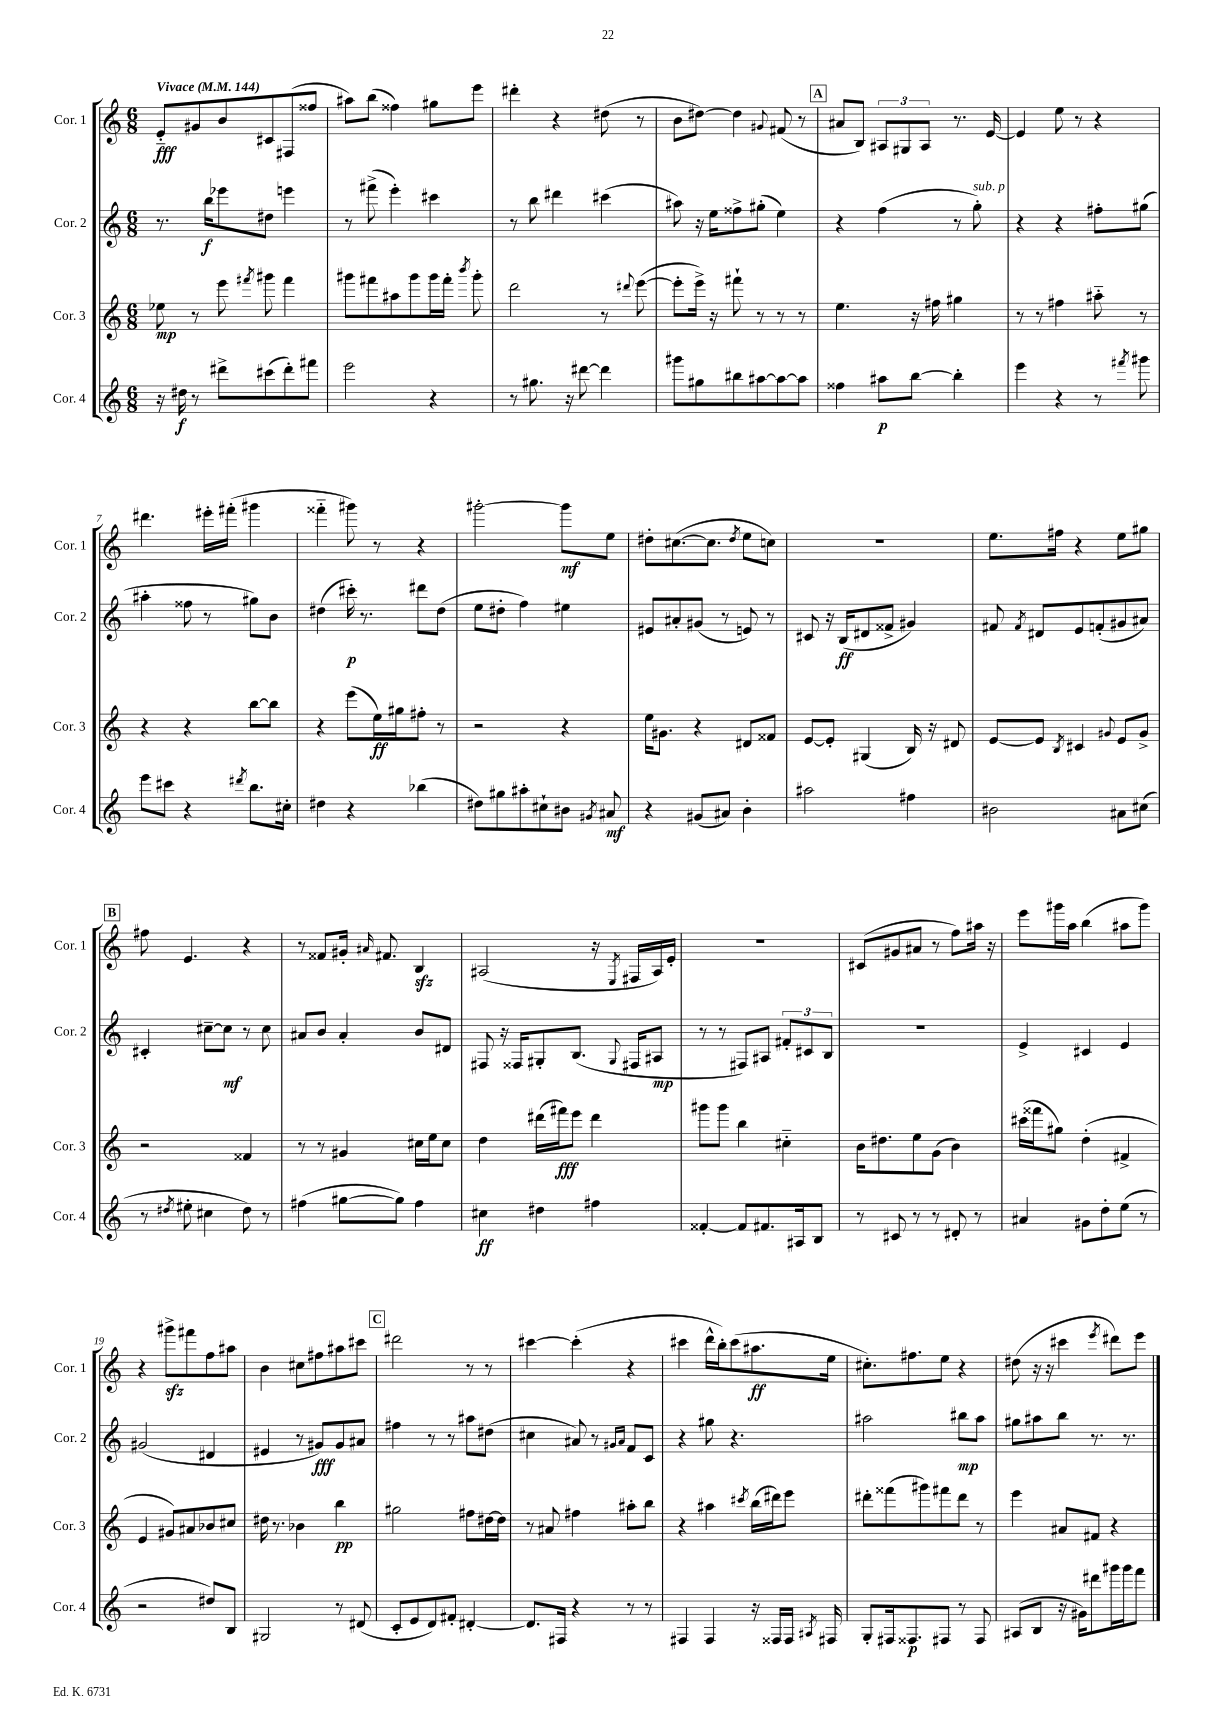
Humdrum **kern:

**kern	**dynam	**kern	**dynam	**kern	**dynam	**kern	**dynam
*part4	*part4	*part3	*part3	*part2	*part2	*part1	*part1
*staff4	*staff4	*staff3	*staff3	*staff2	*staff2	*staff1	*staff1
*I"Cor. 4	*	*I"Cor. 3	*	*I"Cor. 2	*	*I"Cor. 1	*
*I'Cor. 4	*	*I'Cor. 3	*	*I'Cor. 2	*	*I'Cor. 1	*
*clefG2	*	*clefG2	*	*clefG2	*	*clefG2	*
*k[]	*	*k[]	*	*k[]	*	*k[]	*
*M6/8	*	*M6/8	*	*M6/8	*	*M6/8	*
*MM144	*	*MM144	*	*MM144	*	*MM144	*
=1	=1	=1	=1	=1	=1	=1	=1
!	!	!	!	!	!	!LO:TX:a:B:t=Vivace	!
16r	.	8ee-X\	mp	8.r	.	8e/L	fff
16dd#X\	f	.	.	.	.	.	.
8r	.	8r	.	.	.	8g#X/	.
.	.	.	.	16bb\KL	f	.	.
8ddd#X^\L	.	8eee\	.	8eee-X\	.	8b/	.
.	.	8qfff#X/	.	.	.	.	.
(8ccc#X\	.	8ggg#X\	.	8dd#X\J	.	8c#X/	.
8ddd#'\)	.	4fff#\	.	4eeen\	.	(8F#X/	.
8fff#X\J	.	.	.	.	.	8ff##X/J	.
=2	=2	=2	=2	=2	=2	=2	=2
2eee\	.	8ggg#X\L	.	8r	.	8aa#X\L)	.
.	.	8fff#X\	.	(8fff#X^\	.	(8bb\J	.
.	.	8aa#X\	.	4eee'\)	.	4ff##X\)	.
.	.	8ggg#\	.	.	.	.	.
4r	.	16ggg#\L	.	4ccc#X\	.	8gg#X\L	.
.	.	16fff#'\JJ	.	.	.	.	.
.	.	8qbbb/	.	.	.	.	.
.	.	8ggg#'\	.	.	.	8eee\J	.
=3	=3	=3	=3	=3	=3	=3	=3
8r	.	2ddd\	.	8r	.	4ddd#X'\	.
8.gg#X\	.	.	.	8bb\	.	.	.
.	.	.	.	4ddd#X\	.	4r	.
16r	.	.	.	.	.	.	.
[8ddd#X\	.	.	.	.	.	.	.
4ddd#\]	.	8r	.	(4ccc#X\	.	(8dd#X\	.
.	.	8qqddd#X/	.	.	.	.	.
.	.	([8eee\	.	.	.	8r	.
=4	=4	=4	=4	=4	=4	=4	=4
8ggg#X\L	.	8eee'\L]	.	8aa#X\)	.	8b\L	.
8gg#X\	.	16eee^\Jk)	.	16r	.	[8dd#X\J)	.
.	.	16r	.	16ee\KL	.	.	.
8bb#X\	.	8fff#X`\	.	8ff##X^\	.	4dd#\]	.
[8aa#X\	.	8r	.	(8gg#X'\J	.	.	.
.	.	.	.	.	.	8qqg#X/	.
8aa#\_	.	8r	.	4ee\)	.	(8f#X/	.
8aa#\J]	.	8r	.	.	.	8r	.
!!LO:REH:place=s1:t=A
=5	=5	=5	=5	=5	=5	=5	=5
4ff##X\	.	4.ee\	.	4r	.	8a#X/L	.
.	.	.	.	.	.	8B/J)	.
8aa#X\L	p	.	.	(4ff\	.	12A#X/L	.
.	.	.	.	.	.	12G#X/	.
[8bb\J	.	16r	.	.	.	.	.
.	.	.	.	.	.	12A#/J	.
.	.	16ff#X\	.	.	.	.	.
4bb'\]	.	4gg#X\	.	8r	.	8.r	.
!	!	!	!	!LO:TX:a:i:t=sub. p	!	!	!
.	.	.	.	8gg'\)	.	.	.
.	.	.	.	.	.	[16e/	.
=6	=6	=6	=6	=6	=6	=6	=6
4eee\	.	8r	.	4r	.	4e/]	.
.	.	8r	.	.	.	.	.
4r	.	4ff#X\	.	4r	.	8ee\	.
.	.	.	.	.	.	8r	.
8r	.	8aa#X\	.	8ff#X'\L	.	4r	.
8qfff#X/	.	.	.	.	.	.	.
8ggg#X\	.	8r	.	(8gg#X\J	.	.	.
!!LO:LB:g=z
=7	=7	=7	=7	=7	=7	=7	=7
8eee\L	.	4r	.	4aa#X'\	.	4.ddd#X\	.
8ccc#X\J	.	.	.	.	.	.	.
4r	.	4r	.	8ff##X\	.	.	.
.	.	.	.	8r	.	16eee#X'\LL	.
.	.	.	.	.	.	(16fff#X'\JJ	.
8qddd#X/	.	.	.	.	.	.	.
8.bb\L	.	[8bb\L	.	8gg#X\L)	.	4ggg#X\	.
.	.	8bb\J]	.	8b\J	.	.	.
16cc#X'\Jk	.	.	.	.	.	.	.
=8	=8	=8	=8	=8	=8	=8	=8
4dd#X\	.	4r	.	(4dd#X\	.	4fff##X\	.
4r	.	(8eee\L	.	16ccc#X'\)	p	8ggg#X\)	.
.	.	.	.	8.r	.	.	.
.	.	16ee\L)	ff	.	.	8r	.
.	.	16gg#X\J	.	.	.	.	.
(4bb-X\	.	8ff#X'\J	.	8ddd#X\L	.	4r	.
.	.	8r	.	(8dd#\J	.	.	.
=9	=9	=9	=9	=9	=9	=9	=9
8dd#X\L)	.	2r	.	8ee\L	.	[2ggg#X'\	.
8gg#X\	.	.	.	8dd#X'\J	.	.	.
8aa#X'\	.	.	.	4ff\)	.	.	.
8cc#X`\	.	.	.	.	.	.	.
8b#X\J	.	4r	.	4ee#X\	.	8ggg#\L]	mf
8qg#X/	.	.	.	.	.	.	.
8a#X/	mf	.	.	.	.	8ee\J	.
=10	=10	=10	=10	=10	=10	=10	=10
4r	.	16ee\KL	.	8e#X/L	.	8dd#X'\L	.
.	.	8.g#X\J	.	.	.	.	.
.	.	.	.	8a#X'/	.	([8.cc#X\	.
(8g#X/L	.	4r	.	(8g#X/J	.	.	.
.	.	.	.	.	.	8.cc#\J]	.
8a#X/J)	.	.	.	8r	.	.	.
.	.	.	.	.	.	8qdd#/	.
4b'\	.	8d#X/L	.	8en/)	.	8ee\L	.
.	.	8f##X/J	.	8r	.	8ccn\J)	.
=11	=11	=11	=11	=11	=11	=11	=11
2aa#X\	.	[8e/L	.	8c#X/	.	2.r	.
.	.	8e'/J]	.	16r	.	.	.
.	.	.	.	(16B/KL	ff	.	.
.	.	(4G#X/	.	8d#X/	.	.	.
.	.	.	.	8f##X^/J	.	.	.
4ff#X\	.	16B/)	.	4g#X/)	.	.	.
.	.	16r	.	.	.	.	.
.	.	8d#X/	.	.	.	.	.
=12	=12	=12	=12	=12	=12	=12	=12
2b#X\	.	[8e/L	.	8f#X/	.	8.ee\L	.
.	.	.	.	8qf#/	.	.	.
.	.	8e/J]	.	8d#X/L	.	.	.
.	.	.	.	.	.	16ff#X\Jk	.
.	.	8qB/	.	.	.	.	.
.	.	4c#X/	.	8e/	.	4r	.
.	.	.	.	(8fn'/	.	.	.
.	.	8qqg#X/	.	.	.	.	.
8a#X\L	.	8e/L	.	8g#X/	.	8ee\L	.
(8cc#X\J	.	8g#^/J	.	8a#X/J)	.	8gg#X\J	.
!!LO:LB:g=z
!!LO:REH:place=s1:t=B
=13	=13	=13	=13	=13	=13	=13	=13
8r	.	2r	.	4c#X'/	.	8ff#X\	.
8qdd#X/	.	.	.	.	.	.	.
8ee#X'\	.	.	.	.	.	4.e/	.
4cc#X\	.	.	.	[8cc#X~\L	.	.	.
.	.	.	.	8cc#\J]	mf	.	.
8dd#\)	.	4f##X/	.	8r	.	4r	.
8r	.	.	.	8cc#\	.	.	.
=14	=14	=14	=14	=14	=14	=14	=14
(4ff#X\	.	8r	.	8a#X/L	.	8r	.
.	.	8r	.	8b/J	.	8f##X/L	.
[8gg#X\L	.	4g#X/	.	4a#'/	.	16g#X'/Jk	.
.	.	.	.	.	.	16qqa#X/	.
.	.	.	.	.	.	8.f#X/	.
8gg#\J])	.	.	.	.	.	.	.
4ff#\	.	16cc#X\LL	.	8b/L	.	4Bzz/	.
.	.	16ee\J	.	.	.	.	.
.	.	8cc#\J	.	8d#X/J	.	.	.
=15	=15	=15	=15	=15	=15	=15	=15
4cc#X\	ff	4dd\	.	8F#X/	.	(2A#X/	.
.	.	.	.	16r	.	.	.
.	.	.	.	16F##X/KL	.	.	.
4dd#X\	.	(16ddd#X\LL	.	8G#X'/	.	.	.
.	.	16fff#X\J)	fff	.	.	.	.
.	.	8eee\J	.	(8.B/J	.	.	.
4ff#X\	.	4ddd#\	.	.	.	16r	.
.	.	.	.	8qqG#/	.	8qE/	.
.	.	.	.	16F#X/KL	.	16F#X/LL	.
.	.	.	.	8A#X/J	mp	16A#/)	.
.	.	.	.	.	.	16e'/JJ	.
=16	=16	=16	=16	=16	=16	=16	=16
[4f##X'/	.	8ggg#X\L	.	8r	.	2.r	.
.	.	8ggg#\J	.	8r	.	.	.
8f##/L]	.	4bb\	.	8F#X/L)	.	.	.
8.f#X/	.	.	.	8A#X/J	.	.	.
.	.	4cc#X\	.	12f#X'/L	.	.	.
16A#X/k	.	.	.	.	.	.	.
.	.	.	.	12c#X/	.	.	.
8B/J	.	.	.	.	.	.	.
.	.	.	.	12B/J	.	.	.
=17	=17	=17	=17	=17	=17	=17	=17
8r	.	16b\KL	.	2.r	.	(8c#X/L	.
.	.	8.dd#X\	.	.	.	.	.
8c#X/	.	.	.	.	.	8g#X/	.
8r	.	8ee\	.	.	.	8a#X/J	.
8r	.	(8g\J	.	.	.	8r	.
8d#X'/	.	4b\)	.	.	.	8ff\L)	.
8r	.	.	.	.	.	16aa#X\Jk	.
.	.	.	.	.	.	16r	.
=18	=18	=18	=18	=18	=18	=18	=18
4a#X/	.	(16ccc#X\LL	.	4e^/	.	8eee\L	.
.	.	16fff##X\J	.	.	.	.	.
.	.	8gg#X\J)	.	.	.	16ggg#X\L	.
.	.	.	.	.	.	16aa\JJ	.
8g#X\L	.	(4dd'\	.	4c#X/	.	(4bb\	.
8dd'\	.	.	.	.	.	.	.
(8ee\J	.	4f#X^/	.	4e/	.	8aa#X\L	.
8r	.	.	.	.	.	8ggg#\J)	.
!!LO:LB:g=z
=19	=19	=19	=19	=19	=19	=19	=19
2r	.	4e/	.	(2g#X/	.	4r	.
.	.	8g#X/L)	.	.	.	8ggg#Xzz^\L	.
.	.	8a#X/	.	.	.	8fff#X\	.
8dd#X/L)	.	8b-X/	.	4d#X/	.	8ff\	.
8B/J	.	8cc#X/J	.	.	.	8aa#X\J	.
=20	=20	=20	=20	=20	=20	=20	=20
2G#X/	.	16dd#X\	.	4e#X/	.	4b\	.
.	.	8.r	.	.	.	.	.
.	.	4b-X\	.	8r	.	8cc#X\L	.
.	.	.	.	8g#X/L)	fff	8ff#X\	.
8r	.	4bb\	pp	8g#/	.	8aa#X\	.
(8d#X/	.	.	.	8a#X/J	.	8ccc#X\J	.
!!LO:REH:place=s1:t=C
=21	=21	=21	=21	=21	=21	=21	=21
8c'/L	.	2gg#X\	.	4ff#X\	.	2ddd#X\	.
8e/	.	.	.	.	.	.	.
8d/)	.	.	.	8r	.	.	.
8f#X'/J	.	.	.	8r	.	.	.
[4d#X'/	.	8ff#X\L	.	8aa#X\L	.	8r	.
.	.	[16dd#X\L	.	(8dd#X\J	.	8r	.
.	.	16dd#\JJ]	.	.	.	.	.
=22	=22	=22	=22	=22	=22	=22	=22
8.d#/L]	.	8r	.	4cc#X\	.	[4ccc#X\	.
.	.	8a#X/	.	.	.	.	.
16F#X/Jk	.	.	.	.	.	.	.
4r	.	4ff#X\	.	8a#X/)	.	(4ccc#'\]	.
.	.	.	.	8r	.	.	.
.	.	.	.	16qqg#X/LL	.	.	.
.	.	.	.	16qqa#/JJ	.	.	.
8r	.	8aa#X'\L	.	8f/L	.	4r	.
8r	.	8bb\J	.	8c/J	.	.	.
=23	=23	=23	=23	=23	=23	=23	=23
4F#X/	.	4r	.	4r	.	4ccc#X\	.
4F#/	.	4aa#X\	.	8gg#X\	.	16ddd^^\LL	.
.	.	.	.	.	.	16bb'\J)	.
.	.	.	.	4.r	.	(8ccc#\	.
.	.	8qccc#X/	.	.	.	.	.
16r	.	(16bb\LL	.	.	.	8.aa#X\	ff
16F##X/LL	.	16ddd#X\J)	.	.	.	.	.
16F##/JJ	.	8eee\J	.	.	.	.	.
8qA#X/	.	.	.	.	.	.	.
16F#X/	.	.	.	.	.	16ee\Jk	.
=24	=24	=24	=24	=24	=24	=24	=24
8G'/L	.	8ddd#X'\L	.	2aa#X\	.	8.cc#X'\L)	.
16F#X/k	.	(8fff##X\	.	.	.	.	.
8.F##X/	p	.	.	.	.	8.ff#X\	.
.	.	8ggg#X\)	.	.	.	.	.
8F#X/J	.	8fff#X\	.	.	.	8ee\J	.
8r	.	8ddd#\J	.	8bb#X\L	mp	4r	.
8F#/	.	8r	.	8aa#\J	.	.	.
=25	=25	=25	=25	=25	=25	=25	=25
(8A#X/L	.	4eee\	.	8gg#X\L	.	(8dd#X\	.
8B/J	.	.	.	8aa#X\	.	16r	.
.	.	.	.	.	.	16r	.
16r	.	8a#X/L	.	8bb\J	.	4ccc#X\	.
16g#X\KL)	.	.	.	.	.	.	.
8ddd#X\	.	8f#X/J	.	8.r	.	.	.
.	.	.	.	.	.	8qeee/	.
16ggg#X\L	.	4r	.	.	.	8ddd#X\L)	.
16ggg#\J	.	.	.	8.r	.	.	.
8fff\J	.	.	.	.	.	8eee\J	.
==	==	==	==	==	==	==	==
*-	*-	*-	*-	*-	*-	*-	*-
